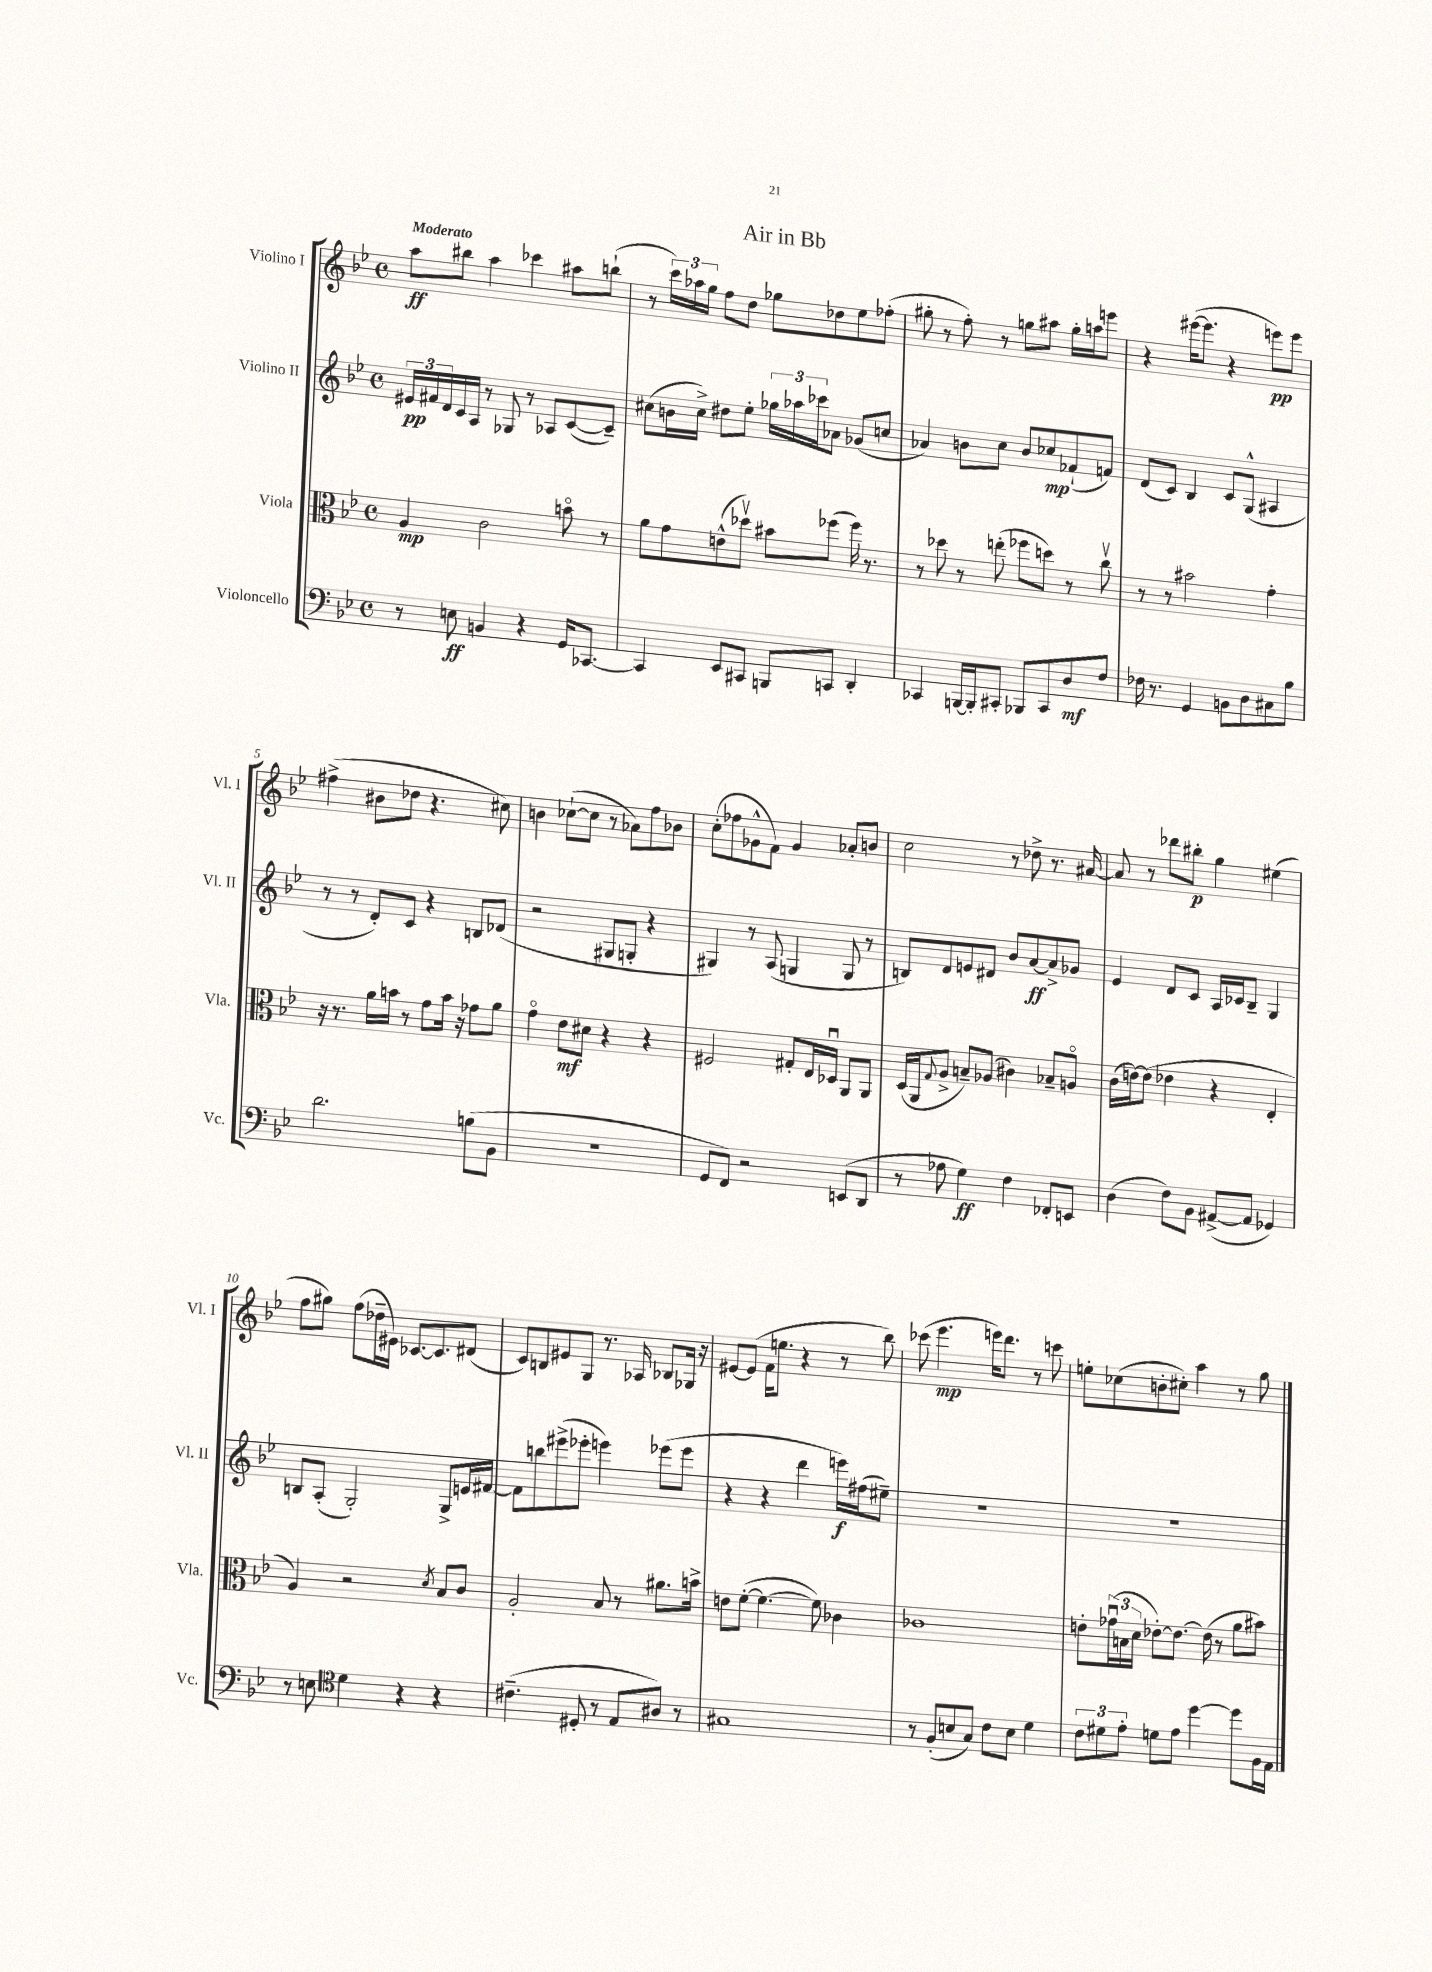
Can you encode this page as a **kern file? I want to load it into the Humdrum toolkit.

**kern	**dynam	**kern	**dynam	**kern	**dynam	**kern	**dynam
*part4	*part4	*part3	*part3	*part2	*part2	*part1	*part1
*staff4	*staff4	*staff3	*staff3	*staff2	*staff2	*staff1	*staff1
*I"Violoncello	*	*I"Viola	*	*I"Violino II	*	*I"Violino I	*
*I'Vc.	*	*I'Vla.	*	*I'Vl. II	*	*I'Vl. I	*
*clefF4	*	*clefC3	*	*clefG2	*	*clefG2	*
*k[b-e-]	*	*k[b-e-]	*	*k[b-e-]	*	*k[b-e-]	*
*M4/4	*	*M4/4	*	*M4/4	*	*M4/4	*
*met(c)	*	*met(c)	*	*met(c)	*	*met(c)	*
=1	=1	=1	=1	=1	=1	=1	=1
!	!	!	!	!	!	!LO:TX:a:B:t=Moderato	!
8r	.	4A/	mp	24e#X/LL	pp	8aa\L	ff
.	.	.	.	24f#X/	.	.	.
.	.	.	.	24d/	.	.	.
8En\	ff	.	.	16c/	.	8bb#X\J	.
.	.	.	.	16A/JJ	.	.	.
4BBn/	.	2c\	.	8r	.	4aa\	.
.	.	.	.	8G-X/	.	.	.
4r	.	.	.	8r	.	4ccc-X\	.
.	.	.	.	8A-X/L	.	.	.
16GG/KL	.	8bn\	.	([8c/	.	8aa#X\L	.
[8.CC-X/J	.	.	.	.	.	.	.
.	.	8r	.	8c~/J])	.	(8bbn`\J	.
=2	=2	=2	=2	=2	=2	=2	=2
4CC-/]	.	8a\L	.	(8cc#X\L	.	8r	.
.	.	8g\	.	16bn\L	.	24ccc\LL)	.
.	.	.	.	.	.	24aa-X\	.
.	.	.	.	16cc#^\JJ)	.	.	.
.	.	.	.	.	.	24gg\JJ	.
8EE-/L	.	(8en^^\	.	8dd#X\L	.	8ff\L	.
8CC#X/J	.	8dd-Xv\J)	.	8ee-'\J	.	8dd\J	.
8BBBn/L	.	8b#X\L	.	24gg-X\LL	.	8gg-X\L	.
.	.	.	.	24aa-X\	.	.	.
.	.	.	.	24ccc-X\J	.	.	.
8CCn/J	.	(8ff-X\J	.	8a-X\J	.	8dd-X\	.
4DD'/	.	16ff-\)	.	(8g-X/L	.	8ee-\	.
.	.	8.r	.	.	.	.	.
.	.	.	.	8ccn/J	.	(8ff-X'\J	.
=3	=3	=3	=3	=3	=3	=3	=3
4CC-X/	.	8r	.	4a-X/)	.	8gg#X'\	.
.	.	8dd-X\	.	.	.	8r	.
[16BBBn/LL	.	8r	.	8bn\L	.	8ff'\)	.
16BBB'/J]	.	.	.	.	.	.	.
8CC#X'/J	.	(8een'\	.	8cc\J	.	8r	.
8BBB-X/L	.	8ff-X\L	.	8b/L	.	8ggn\L	.
8CC#/	.	8ddn\J)	.	8cc-X/	mp	8aa#X\J	.
8D/	mf	8r	.	(8f-X`/	.	16gg'\LL	.
.	.	.	.	.	.	16aan\J	.
8F/J	.	8ccv\	.	8fn/J)	.	8eeen\J	.
=4	=4	=4	=4	=4	=4	=4	=4
16F-X\	.	8r	.	(8d/L	.	4r	.
8.r	.	.	.	.	.	.	.
.	.	8r	.	8c/J)	.	.	.
4GG/	.	2b#X\	.	4B-/	.	([16eee#X\KL	.
.	.	.	.	.	.	8.eee#\J]	.
8BBn\L	.	.	.	8c/L	.	4r	.
8D\	.	.	.	(8G^^/J	.	.	.
8C#X\	.	4g'\	.	4A#X/	.	8eeen\L)	pp
8B-\J	.	.	.	.	.	8eee\J	.
!!LO:LB:g=z
=5	=5	=5	=5	=5	=5	=5	=5
2.d\	.	16r	.	8r	.	(4ff#X^\	.
.	.	8.r	.	.	.	.	.
.	.	.	.	8r	.	.	.
.	.	16a\LL	.	8d'/L)	.	8b#X\L	.
.	.	16bn\JJ	.	.	.	.	.
.	.	8r	.	8c/J	.	8dd-X\J	.
.	.	8g\L	.	4r	.	4.r	.
.	.	16b\Jk	.	.	.	.	.
.	.	16r	.	.	.	.	.
(8Bn\L	.	8g-X\L	.	8Bn/L	.	.	.
8BB-\J	.	8a\J	.	(8d-X/J	.	8cc#X\)	.
=6	=6	=6	=6	=6	=6	=6	=6
1r	.	4g\	.	2r	.	4bn\	.
.	.	8e-\L	mf	.	.	([8cc-X`\L	.
.	.	8d#X\J	.	.	.	8cc-\J]	.
.	.	4r	.	8G#X/L	.	8r	.
.	.	.	.	8Gn'/J	.	8a-X\L)	.
.	.	4r	.	4r	.	8ff\	.
.	.	.	.	.	.	8b-X\J	.
=7	=7	=7	=7	=7	=7	=7	=7
8GG/L	.	2F#X/	.	4G#X/)	.	(8cc'\L	.
8FF/J)	.	.	.	.	.	8ff-X\	.
2r	.	.	.	8r	.	8g-X^^\	.
.	.	.	.	(8A/	.	8f\J)	.
.	.	8G#X'/L	.	4Gn/	.	4g-/	.
.	.	16E-/L	.	.	.	.	.
.	.	16D-Xu/JJ	.	.	.	.	.
(8EEn/L	.	8AA/L	.	8G/	.	8a-X'/L	.
8DD/J	.	8AA/J	.	8r	.	8bn/J	.
=8	=8	=8	=8	=8	=8	=8	=8
8r	.	(16D/LL	.	8Bn/L)	.	2cc\	.
.	.	16AA/J	.	.	.	.	.
.	.	8qqG/	.	.	.	.	.
8A-X\	.	8A^/J	.	8d/	.	.	.
4G\)	ff	8Bn~/L)	.	8en/	.	.	.
.	.	(8A-X/J	.	8d#X/J	.	.	.
4F\	.	4c#X\)	.	8b-/L	.	8r	.
.	.	.	.	[8a/	ff	8dd-X^\	.
8FF-X'/L	.	8B-X~/L	.	8a^/]	.	8.r	.
8EEn/J	.	8An/J	.	8g-X/J	.	.	.
.	.	.	.	.	.	[16a#X/	.
=9	=9	=9	=9	=9	=9	=9	=9
(4D\	.	(16c\LL	.	4e-/	.	8a#/]	.
.	.	[16en\J)	.	.	.	.	.
.	.	(8e\J]	.	.	.	8r	.
8F\L)	.	4e-X\	.	8d/L	.	8ddd-X\L	.
8BB-\J	.	.	.	8c/J	.	8bb#X'\J	p
([8AA#X^/L	.	4r	.	16A/LL	.	4gg\	.
.	.	.	.	16c-X/J	.	.	.
8AA#/J]	.	.	.	8B-~/J	.	.	.
4GG-X/)	.	4E-'/	.	4G/	.	(4ee#X\	.
!!LO:LB:g=z
=10	=10	=10	=10	=10	=10	=10	=10
8r	.	4A/)	.	8Bn/L	.	8ff\L	.
8En\	.	.	.	(8A'/J	.	8gg#X\J)	.
*clefC4	*	*	*	*	*	*	*
4d\	.	2r	.	2G'/)	.	(8ff\L	.
.	.	.	.	.	.	16dd-X~\L	.
.	.	.	.	.	.	16e#X\JJ)	.
4r	.	.	.	.	.	[8.c-X/L	.
.	.	.	.	.	.	8.c-/]	.
.	.	8qd/	.	.	.	.	.
4r	.	8B-/L	.	8G^/L	.	.	.
.	.	8c/J	.	16en/L	.	(8d#X/J	.
.	.	.	.	[16f#X/JJ	.	.	.
=11	=11	=11	=11	=11	=11	=11	=11
(4.c#X~\	.	2A'/	.	8f#\L]	.	8c/L)	.
.	.	.	.	8bbn\	.	8Bn/	.
.	.	.	.	(8eee#X^\	.	8e#X/	.
8D#X'/	.	.	.	8eee-X'\J	.	8G/J	.
8r	.	8B-/	.	4eeen\)	.	8.r	.
8E-/L	.	8r	.	.	.	.	.
.	.	.	.	.	.	16A-X/	.
8A#X/J)	.	8.a#X\L	.	(8eee-X\L	.	8B-X/L	.
8r	.	.	.	8eee-\J	.	16G-X/Jk	.
.	.	16bn^\Jk	.	.	.	16r	.
=12	=12	=12	=12	=12	=12	=12	=12
1G#X	.	8en\L	.	4r	.	[8e#X/L	.
.	.	([8f'\J	.	.	.	(8e#/J]	.
.	.	4.f\_	.	4r	.	16f\KL	.
.	.	.	.	.	.	8.een\J	.
.	.	.	.	4ddd\	.	4r	.
.	.	8f\])	.	.	.	.	.
.	.	4c-X\	.	16eeen\LL)	f	8r	.
.	.	.	.	(16ff#X\J	.	.	.
.	.	.	.	8ee#X~\J)	.	8bb-\)	.
=13	=13	=13	=13	=13	=13	=13	=13
8r	.	1c-X	.	1r	.	(8ccc-X\	.
(8F'/L	.	.	.	.	.	4.eee-\	mp
8Bn/	.	.	.	.	.	.	.
8G/J)	.	.	.	.	.	.	.
8c\L	.	.	.	.	.	16eeen\KL)	.
.	.	.	.	.	.	8.ddd\J	.
8B\J	.	.	.	.	.	.	.
4d\	.	.	.	.	.	8r	.
.	.	.	.	.	.	8cccn\	.
=14	=14	=14	=14	=14	=14	=14	=14
12c\L	.	8en'\L	.	1r	.	8een'\L	.
12d#X\	.	.	.	.	.	.	.
.	.	(24g-Xu\L	.	.	.	(8cc-X\	.
12e-'\J	.	24Bn\	.	.	.	.	.
.	.	24d\JJ	.	.	.	.	.
8dn\L	.	[8e-X'\L)	.	.	.	8bn'\	.
8e-\J	.	8.e-\J_	.	.	.	8cc#X'\J)	.
[4dd\	.	.	.	.	.	4aa\	.
.	.	(16e-\]	.	.	.	.	.
.	.	8r	.	.	.	.	.
8dd\L]	.	8a\L	.	.	.	8r	.
16F\L	.	8b#X\J)	.	.	.	8gg\	.
16E-\JJ	.	.	.	.	.	.	.
==	==	==	==	==	==	==	==
*-	*-	*-	*-	*-	*-	*-	*-
